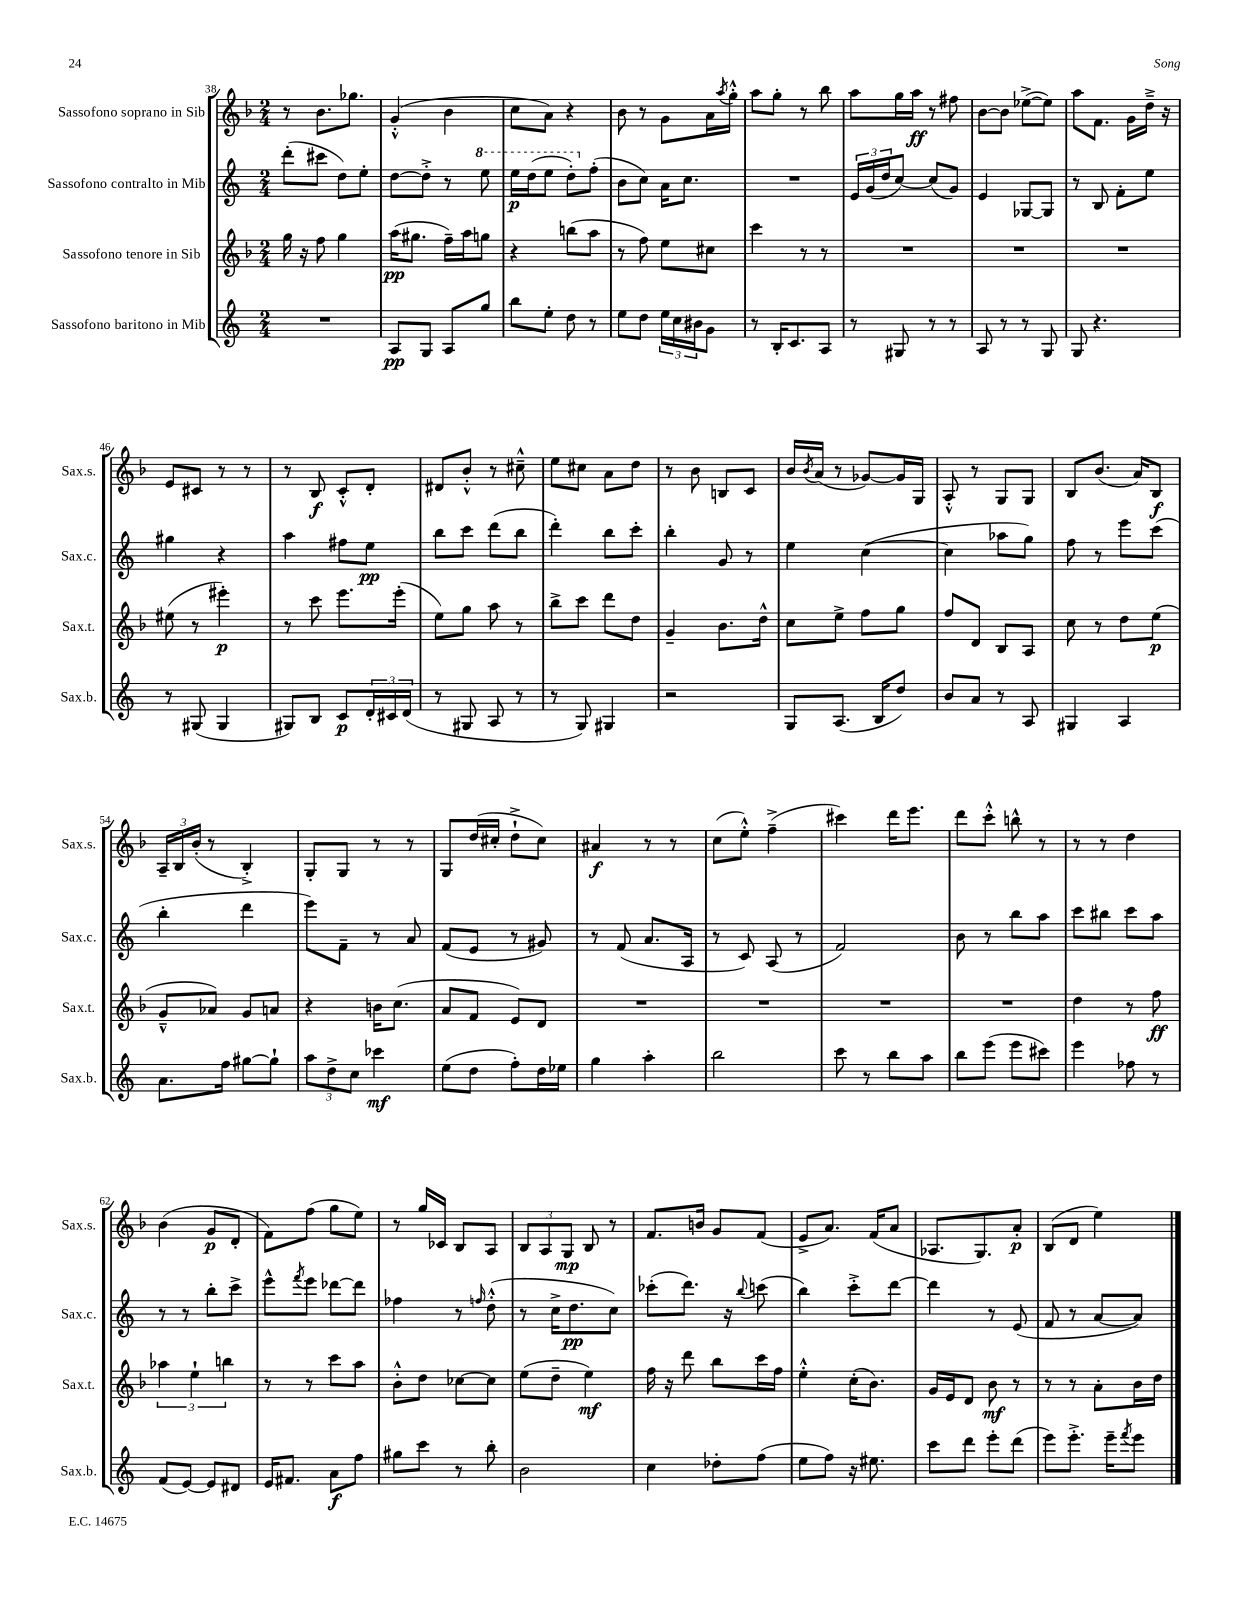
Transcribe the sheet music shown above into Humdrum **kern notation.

**kern	**kern	**kern	**kern
*staff4	*staff3	*staff2	*staff1
*clefG2	*clefG2	*clefG2	*clefG2
*k[]	*k[b-]	*k[]	*k[b-]
*M2/4	*M2/4	*M2/4	*M2/4
2r	16gg	(8ddd'	8r
.	16r	.	.
.	8ff	8ccc#	8.b-
.	4gg	8dd)	.
.	.	.	8.gg-
.	.	8ee'	.
=	=	=	=
8A	(16aa	[8dd	(4g'^^
.	8.gg#	.	.
8G	.	8dd'^]	.
8A	16ff~)	8r	4b-
.	16aa	.	.
8gg	8gg	8eee	.
=	=	=	=
8bb	4r	16eee	8cc
.	.	(16ddd	.
8ee'	.	8eee	8a)
8dd	(8bb	8ddd')	4r
8r	8aa	(8ff'	.
=	=	=	=
8ee	8r	8b	8b-
8dd	8ff)	8cc)	8r
24ee	8ee	16a	8g
24cc	.	.	.
.	.	8.cc	.
24b#	.	.	.
8g	8cc#	.	16a
.	.	.	8qaa
.	.	.	16gg'^^
=	=	=	=
8r	4ccc	2r	8aa
16B'	.	.	8gg'
8.c	.	.	.
.	8r	.	8r
8A	8r	.	8bb-
=	=	=	=
8r	2r	24e	8aa
.	.	(24g	.
.	.	24dd	.
8G#	.	[8cc)	16gg
.	.	.	16aa
8r	.	(8cc]	8r
8r	.	8g)	8ff#
=	=	=	=
8A	2r	4e	[8b-
8r	.	.	8b-]
8r	.	[8G-	([8ee-^
8G	.	8G-]	8ee-])
=	=	=	=
8G	2r	8r	8aa
4.r	.	8B	8.f
.	.	8f'	.
.	.	.	16g
.	.	8ee	16dd~^
.	.	.	16r
=	=	=	=
8r	(8ee#	4gg#	8e
(8G#	8r	.	8c#
4G#	4eee#')	4r	8r
.	.	.	8r
=	=	=	=
8G#)	8r	4aa	8r
8B	8ccc	.	8B-
8c	8.eee	8ff#	8c'^^
24d'	.	8ee	8d'
24c#	.	.	.
.	(16eee'	.	.
(24d	.	.	.
=	=	=	=
8r	8ee)	8bb	8d#
8G#	8gg	8ccc	8b-'^^
8A	8aa	(8ddd	8r
8r	8r	8bb	8cc#~^^
=	=	=	=
8r	8bb-^	4ddd')	8ee
8G)	8ccc	.	8cc#
4G#	8ddd	8bb	8a
.	8dd	8ccc'	8dd
=	=	=	=
2r	4g~	4bb'	8r
.	.	.	8b-
.	8.b-	8g	8B
.	.	8r	8c
.	16dd^^	.	.
=	=	=	=
8G	8cc	4ee	16b-
.	.	.	8qb-
.	.	.	(16a
(8.A	8ee^	.	8r
.	8ff	([4cc	[8g-)
16B	.	.	.
8dd)	8gg	.	16g-]
.	.	.	16G
=	=	=	=
8b	8ff	4cc]	8A'^^
8a	8d	.	8r
8r	8B-	8aa-	8G
8A	8A	8gg)	8G
=	=	=	=
4G#	8cc	8ff	8B-
.	8r	8r	(8.b-
4A	8dd	8eee	.
.	.	.	16a)
.	(8ee	(8ccc	8B-
=	=	=	=
8.a	8g~^^	4bb'	24A~
.	.	.	24B-
.	.	.	(24b-'
.	8a-)	.	8r
16ff	.	.	.
[8gg#	8g	4ddd	4B-'^)
8gg#`]	8a	.	.
=	=	=	=
12aa	4r	8eee)	8G'
12dd^	.	.	.
.	.	8f~	8G
12cc	.	.	.
4ccc-	16b	8r	8r
.	(8.cc	.	.
.	.	8a	8r
=	=	=	=
(8ee	8a	(8f	8G
8dd	8f	8e	(16dd
.	.	.	16cc#'
8ff')	8e)	8r	8dd`^
16dd	8d	8g#)	8cc#)
16ee-	.	.	.
=	=	=	=
4gg	2r	8r	4a#
.	.	(8f	.
4aa'	.	8.a	8r
.	.	.	8r
.	.	16A	.
=	=	=	=
2bb	2r	8r	(8cc
.	.	8c)	8ee'^^)
.	.	(8A	(4ff~^
.	.	8r	.
=	=	=	=
8ccc	2r	2f)	4ccc#)
8r	.	.	.
8bb	.	.	16ddd
.	.	.	8.eee
8aa	.	.	.
=	=	=	=
8bb	2r	8b	8ddd
(8eee	.	8r	8ccc'^^
8eee	.	8bb	8bb^^
8ccc#)	.	8aa	8r
=	=	=	=
4eee	4dd	8ccc	8r
.	.	8bb#	8r
8ff-	8r	8ccc	4dd
8r	8ff	8aa	.
=	=	=	=
(8f	6aa-	8r	(4b-
[8e)	.	8r	.
.	6ee`	.	.
8e]	.	8bb'	8g
.	6bb	.	.
8d#	.	8ccc^	8d'
=	=	=	=
16e	8r	8eee^^	8f)
8.f#	.	.	.
.	.	8qfff	.
.	8r	8eee	(8ff
8a	8ccc	[8ddd-	8gg
8ff	8aa	8ddd-]	8ee)
=	=	=	=
8gg#	8b-'^^	4ff-	8r
8ccc	8dd	.	16gg
.	.	.	16c-
8r	[8cc-	8r	8B-
.	.	16qqff	.
8bb'	8cc-]	(8dd'^^	8A
=	=	=	=
2b	(8ee	8r	12B-
.	.	.	12A
.	8dd~	16cc^	.
.	.	.	12G
.	.	8.dd	.
.	4ee)	.	8B-
.	.	8cc)	8r
=	=	=	=
4cc	16ff	(8ccc-'	8.f
.	16r	.	.
.	8ddd	8.ddd)	.
.	.	.	16b
8dd-'	8bb-	.	8g
.	.	16r	.
.	.	8qqbb	.
(8ff	16ccc	(8ccc	(8f
.	16ff	.	.
=	=	=	=
8ee	4ee'^^	4bb)	8e^
8ff)	.	.	8.a)
16r	(16cc'	8ccc'^	.
8.ee#	8.b-)	.	(16f
.	.	[8ddd	8a
=	=	=	=
8ccc	16g	4ddd]	8.A-
.	16e	.	.
8ddd	8d	.	.
.	.	.	8.G)
8eee'	8b-	8r	.
(8ddd	8r	(8e	8a'
=	=	=	=
8eee)	8r	8f	(8B-
8.eee'^	8r	8r	8d
.	8a'	[8a	4ee)
16eee~	.	.	.
8qfff	.	.	.
8eee	16b-	8a])	.
.	16dd	.	.
==	==	==	==
*-	*-	*-	*-
